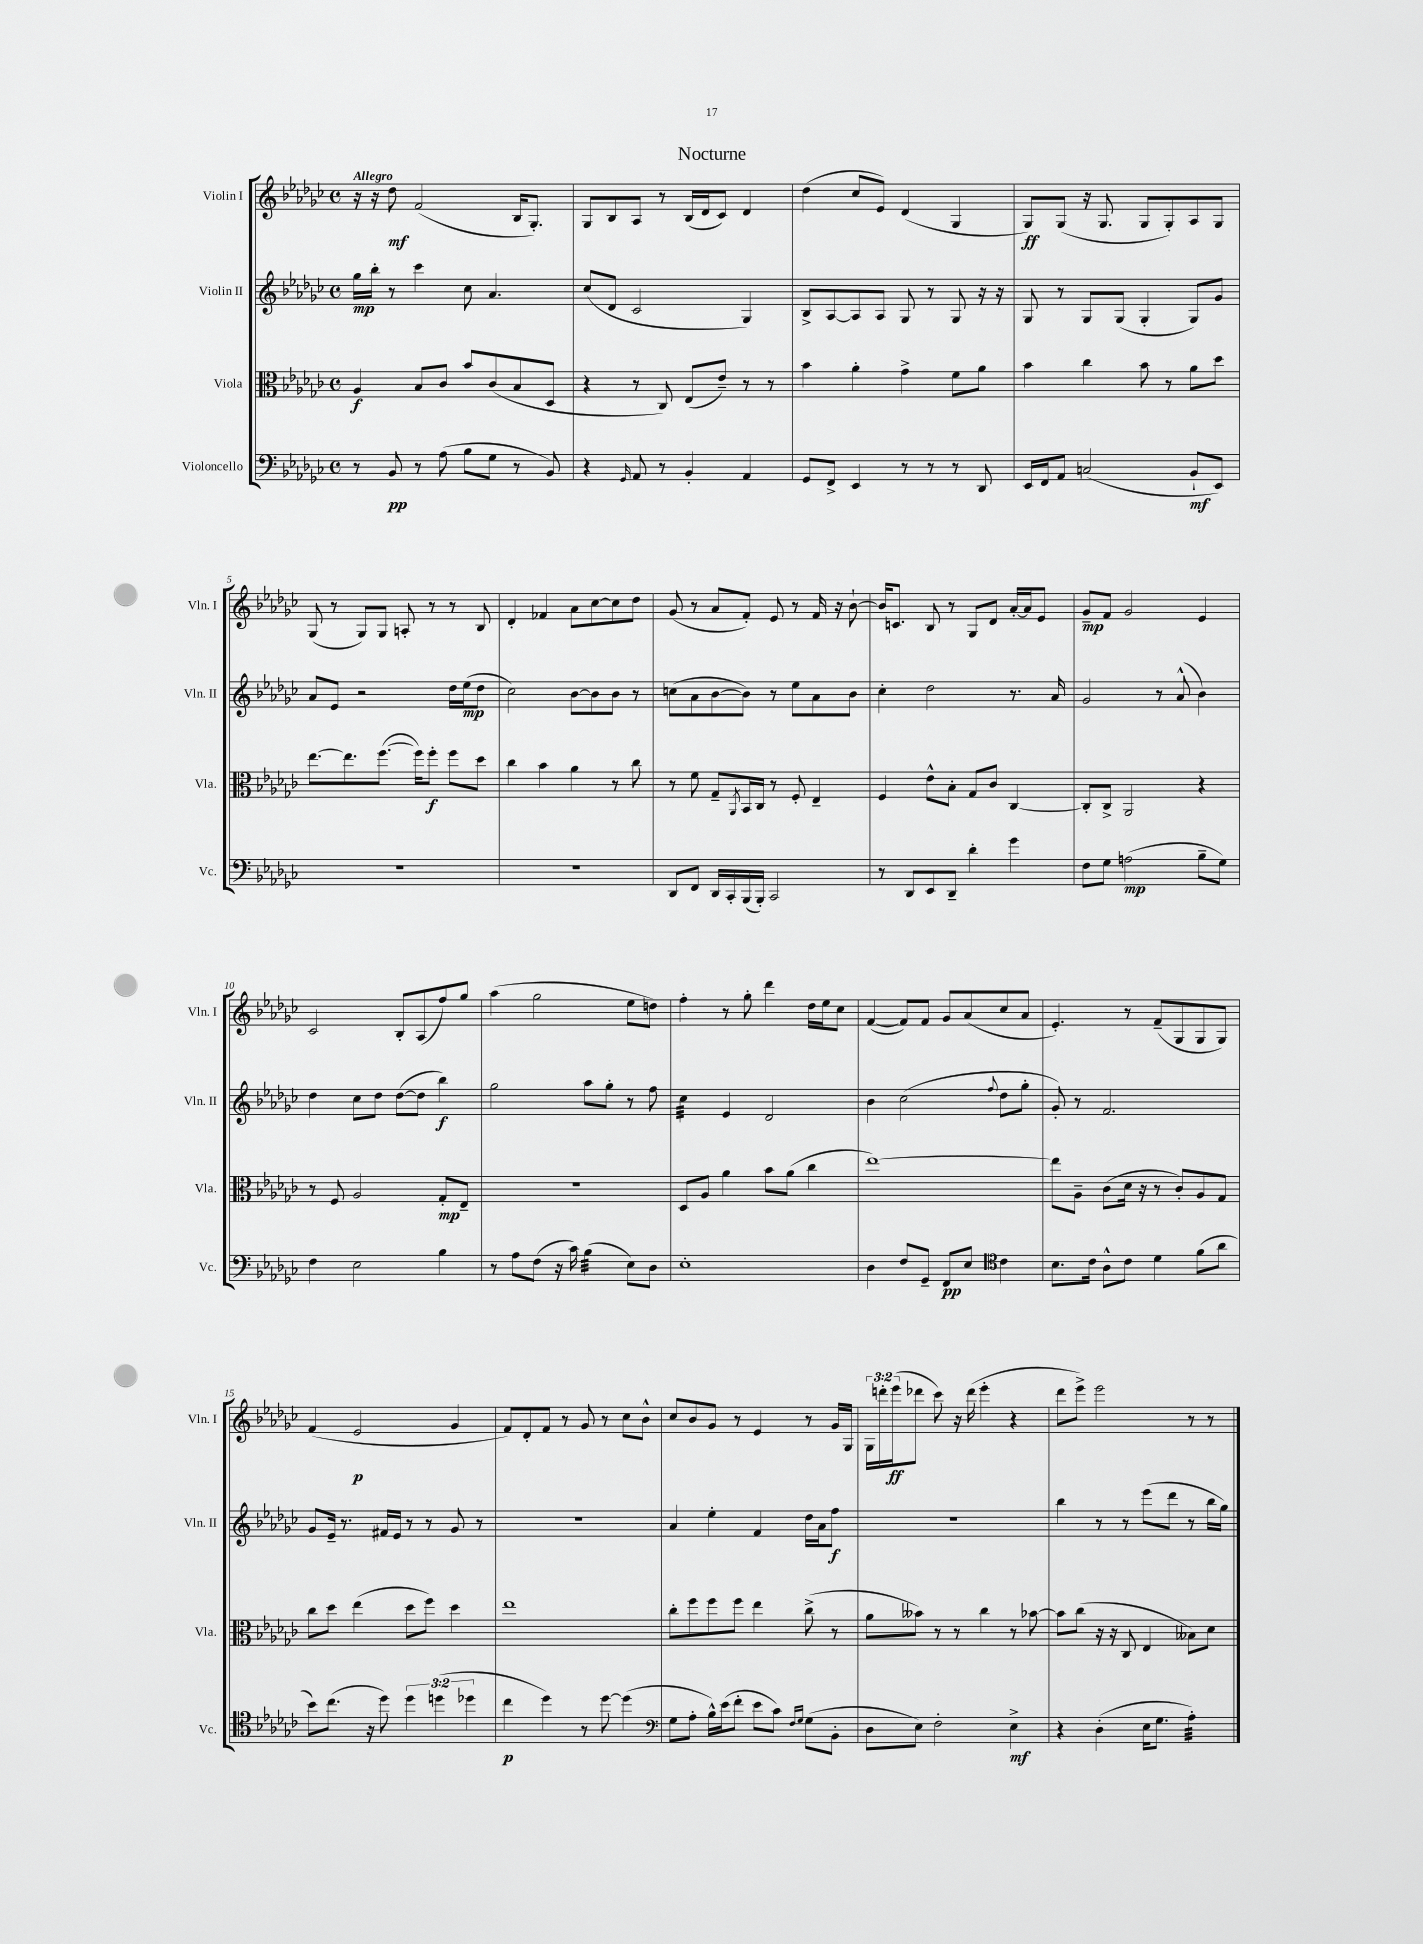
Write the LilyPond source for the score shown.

\header { title = "Nocturne" }
<<
\new StaffGroup <<
\new Staff = "s0" \with { instrumentName = "Violin I" shortInstrumentName = "Vln. I" } {
    \clef treble \key ges \major \defaultTimeSignature \time 4/4 \override Staff.TupletNumber.text = #tuplet-number::calc-fraction-text \tempo "Allegro"
    r16 r16 des''8\mf f'2( bes16 ges8.-.) |
    ges8 bes8 aes8 r8 bes16( des'16 ces'8) des'4 |
    des''4( ces''8 ees'8) des'4( ges4 |
    ges8\ff) ges8( r16 ges8. ges8 ges8-.) aes8 ges8 |
    ges8( r8 ges8) ges8 a8-. r8 r8 bes8 |
    des'4-. fes'4 aes'8 ces''8~ ces''8 des''8 |
    ges'8( r8 aes'8 f'8-.) ees'8 r8 f'16 r16 bes'8~-! |
    bes'16 c'8. bes8 r8 ges8 des'8 aes'16~-. aes'16 ees'8 |
    ges'8--\mp f'8 ges'2 ees'4 |
    ces'2 bes8-. aes8( f''8) ges''8 |
    aes''4( ges''2 ees''8 d''8) |
    f''4-. r8 ges''8-. des'''4 des''16 ees''16 ces''8 |
    f'4~( f'8) f'8 ges'8 aes'8( ces''8 aes'8 |
    ees'4.-.) r8 f'8--( ges8 ges8 ges8) |
    f'4( ees'2\p ges'4 |
    f'8) des'8-. f'8 r8 ges'8 r8 ces''8 bes'8-^ |
    ces''8 bes'8 ges'8 r8 ees'4 r8 ges'16 ges16 |
    \tuplet 3/2 { ges16 d'''16-. ees'''16\ff( } des'''8 ces'''8) r16 des'''16( ees'''4-. r4 |
    des'''8 ees'''8->) ees'''2 r8 r8 \bar "|." |
}
\new Staff = "s1" \with { instrumentName = "Violin II" shortInstrumentName = "Vln. II" } {
    \clef treble \key ges \major \defaultTimeSignature \time 4/4
    ges''16\mp bes''16-. r8 ces'''4 ces''8 aes'4. |
    ces''8( des'8 ces'2 ges4) |
    bes8-> aes8~ aes8 aes8 ges8 r8 ges8 r16 r16 |
    ges8 r8 ges8 ges8( ges4-. ges8) ges'8 |
    aes'8 ees'8 r2 des''16 ees''16\mp( des''8 |
    ces''2) bes'8~ bes'8 bes'8 r8 |
    c''8( aes'8 bes'8~ bes'8) r8 ees''8 aes'8 bes'8 |
    ces''4-. des''2 r8. aes'16 |
    ges'2 r8 aes'8-^( bes'4) |
    des''4 ces''8 des''8 des''8~( des''8 bes''4\f) |
    ges''2 aes''8 ges''8-. r8 f''8 |
    ces''4:32 ees'4 des'2 |
    bes'4 ces''2( \appoggiatura { f''8 } des''8 ges''8-. |
    ges'8-.) r8 f'2. |
    ges'8 ees'16-- r8. fis'16 ees'16 r8 r8 ges'8 r8 |
    r1 |
    aes'4 ees''4-. f'4 des''16 aes'16 f''8\f |
    R1 |
    bes''4 r8 r8 ees'''8( des'''8 r8 bes''16 ges''16) \bar "|." |
}
\new Staff = "s2" \with { instrumentName = "Viola" shortInstrumentName = "Vla." } {
    \clef alto \key ges \major \defaultTimeSignature \time 4/4
    aes4\f bes8 ces'8 bes'8 ces'8( bes8 des8 |
    r4 r8 ces8) ees8( ees'8--) r8 r8 |
    bes'4 aes'4-. ges'4-> f'8 aes'8 |
    bes'4 ces''4 bes'8 r8 aes'8 des''8 |
    ees''8.~ ees''8. f''8.~( f''16) f''8-.\f f''8 des''8 |
    ces''4 bes'4 aes'4 r8 ces''8 |
    r8 f'8 ges8-- \acciaccatura { aes,8 } bes,16 ces16 r8 f8-. ees4-- |
    f4 ees'8-^ bes8-. ges8 ces'8 ces4~ |
    ces8-. ces8-> aes,2 r4 |
    r8 f8 aes2 ges8-.\mp ees8-- |
    R1 |
    des8 aes8 aes'4 bes'8 aes'8( ces''4 |
    ees''1~) |
    ees''8 aes8-- ces'8( des'16 r16 r8 ces'8-.) aes8 ges8 |
    ces''8 des''8 ees''4( des''8 f''8) des''4 |
    ees''1 |
    ces''8-. f''8 f''8 f''8 ees''4 ces''8->( r8 |
    aes'8 beses'8) r8 r8 ces''4 r8 bes'8~ |
    bes'8 ces''8( r16 r16 ces8 ees4 beses8) des'8 \bar "|." |
}
\new Staff = "s3" \with { instrumentName = "Violoncello" shortInstrumentName = "Vc." } {
    \clef bass \key ges \major \defaultTimeSignature \time 4/4 \override Staff.TupletNumber.text = #tuplet-number::calc-fraction-text
    r8 bes,8\pp r8 aes8( bes8 ges8 r8 bes,8) |
    r4 \grace { ges,16 } aes,8 r8 bes,4-. aes,4 |
    ges,8 f,8-> ees,4 r8 r8 r8 des,8 |
    ees,16 f,16 aes,8 c2( bes,8-!\mf ees,8) |
    R1 |
    R1 |
    des,8 f,8 des,16 ces,16-. bes,,16( bes,,16-.) ces,2 |
    r8 des,8 ees,8 des,8-- des'4-. ges'4 |
    f8 ges8 a2\mp( bes8-- ges8) |
    f4 ees2 bes4 |
    r8 aes8 f8( r16 ces'16) bes4:32( ees8) des8 |
    ees1-. |
    des4 f8 ges,8-- f,8\pp ees8 \clef tenor ces'4 |
    bes8. ces'16 aes8-^ ces'8 des'4 f'8( aes'8 |
    bes'8) ces''8.( r16 des''8) \tuplet 3/2 { des''4 d''4( des''4 } |
    ces''4\p des''4) r8 des''8~ des''4( |
    \clef bass ges8 aes8-. bes16-^) ees'16( f'8-. ees'8 ces'8) \grace { f16 ges16 } ges8( bes,8-. |
    des8 ees8) f2-. ees4->\mf |
    r4 des4-.( ees16 ges8. aes4:32-.) \bar "|." |
}
>>
>>
